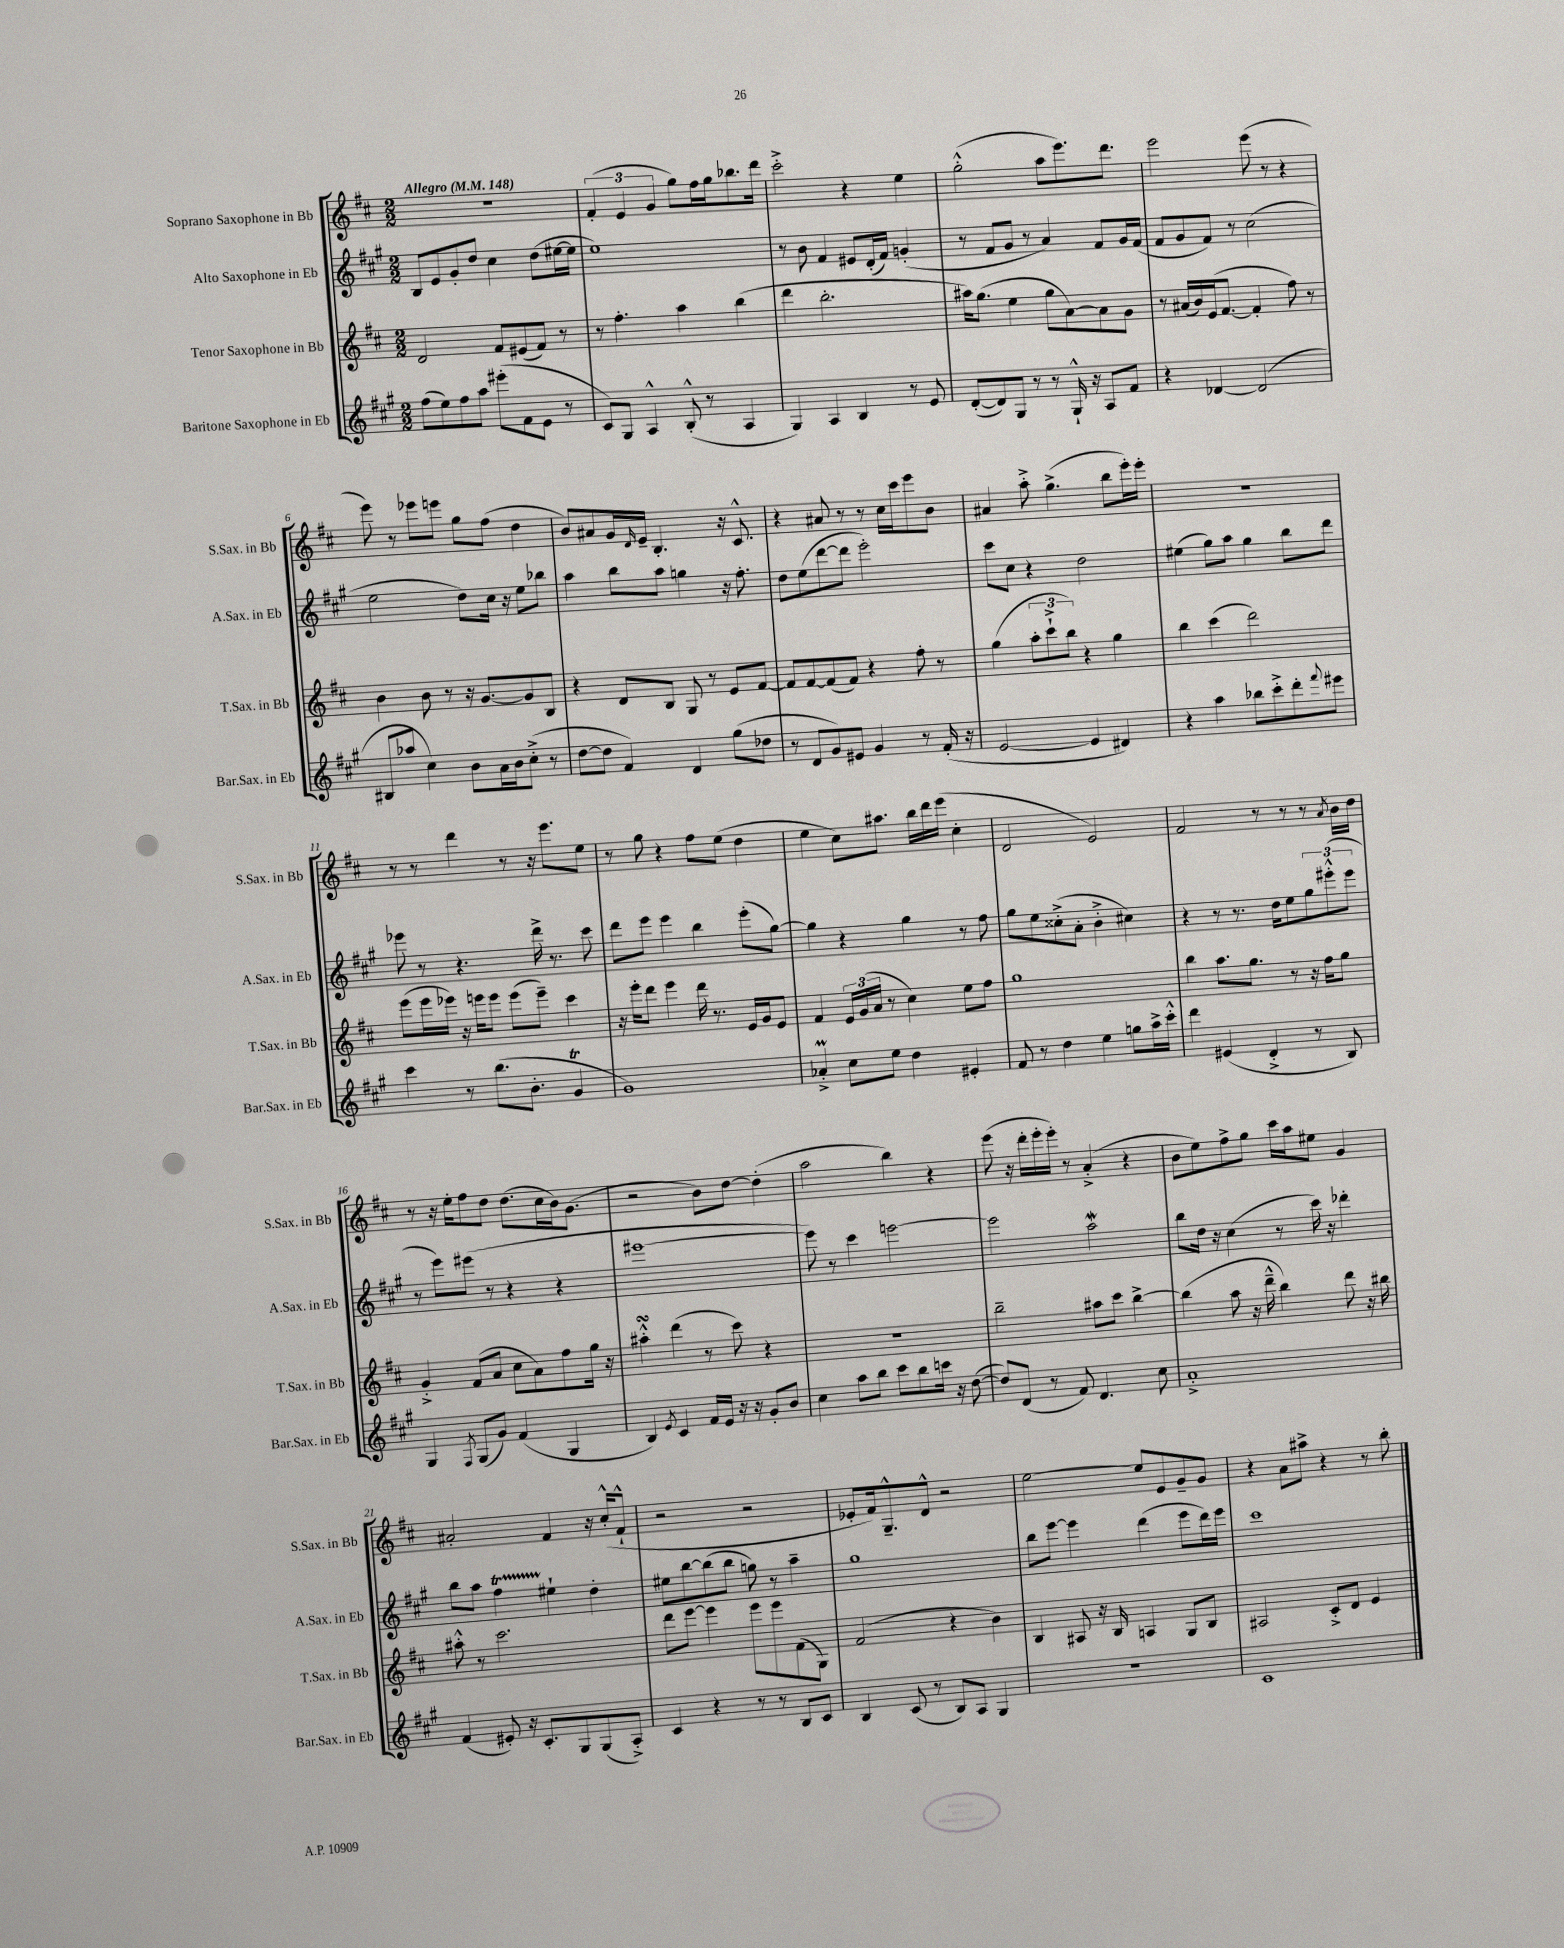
<<
\new StaffGroup <<
\new Staff = "s0" \with { instrumentName = "Soprano Saxophone in Bb" shortInstrumentName = "S.Sax. in Bb" } {
    \clef treble \key d \major \numericTimeSignature \time 2/2 \tempo "Allegro" 4 = 148
    r1 |
    \tuplet 3/2 { fis'4-.( e'4 g'4 } g''8) fis''16 g''16 bes''8. d'''16 |
    cis'''2-.-> r4 e''4 |
    g''2-.-^( a''8 e'''8.) d'''8. |
    e'''2 e'''8( r8 r4 |
    e'''8) r8 ees'''8 e'''8 g''8 fis''8( d''4 |
    b'8) ais'8 g'16 \grace { d'16 } e'16-- b4.-. r16 cis'8.-^ |
    r4 ais'8 r8 r8 cis''16 cis'''16 e'''8 b'8 |
    ais'4 a''8-.-> g''4.->( b''8 e'''16-.) e'''16-. |
    r1 |
    r8 r8 d'''4 r8 r16 e'''8. e''8 |
    r8 g''8 r4 fis''8 e''8( d''4 |
    e''4 cis''8) ais''8. b''16 d'''16 e'''16( cis''4-. |
    d'2 e'2) |
    fis'2 r8 r8 r8 \acciaccatura { a'8 } b'16 d''16 |
    r8 r16 e''16-. fis''8 d''8 d''8.( cis''16 b'16) g'8.( |
    r2 b'8) d''8~ d''4-.( |
    a''2 b''4) r4 |
    e'''8( r16 d'''16-. e'''16-. e'''16-.) r8 a'4-.->( r4 |
    b'8 e''8) fis''8-> g''8 cis'''16 a''16 eis''8 g'4 |
    ais'2-. fis'4 r16 cis''16-.-^( fis'8-!-^ |
    r2 r2 |
    ees'8-. fis'16) g8.---^ d'8-^ r2 |
    e''2~ e''8 e'8 g'8-- g'8 |
    r4 a'8 ais''8-> r4 r8 b''8-. \bar "|." |
}
\new Staff = "s1" \with { instrumentName = "Alto Saxophone in Eb" shortInstrumentName = "A.Sax. in Eb" } {
    \clef treble \key a \major \numericTimeSignature \time 2/2
    b8 e'8 gis'8-. d''8 cis''4 d''8( eis''16~ eis''16 |
    e''1) |
    r8 b'8 fis'4 eis'8 d'16-.( fis'16) g'4-.( |
    r8 fis'8 gis'8 r8 a'4) fis'8 gis'16 fis'16( |
    fis'8 gis'8 fis'8) r8 cis''2( |
    e''2 d''8) cis''16 r16 e''8 bes''8 |
    a''4 b''8 a''8 g''4 r16 fis''8.-. |
    d''8 e''8( d'''8~ d'''8 e'''2-.) |
    cis'''8 cis''8 r4 d''2 |
    eis''4( gis''8) a''8 gis''4 b''8 d'''8 |
    ees'''8 r8 r4. d'''16-> r8. cis'''8 |
    d'''8 e'''8 e'''4 b''4 e'''8-.( gis''8~) |
    gis''4 r4 gis''4 r8 fis''8 |
    gis''8 e''8 cisis''8-.->( a'8-. b'4-.-> cis''4) |
    r4 r8 r8. d''16 e''8 \tuplet 3/2 { gis''8 eis'''8-.-^( eis'''8 } |
    r8 e'''8) eis'''8( r8 r4 r4 |
    eis'''1~ |
    eis'''8) r8 cis'''4 e'''2~ |
    e'''2 a''2\mordent |
    b''8 d''16 r16 cis''4( r8 cis'''16) r16 des'''4-. |
    b''8 a''8 fis''4\startTrillSpan eis''4-!\stopTrillSpan d''4-. |
    eis''8 b''8~ b''8( b''8 g''8) r8 a''4-- |
    gis''1 |
    b''8 e'''8~ e'''4 d'''4( e'''8 d'''16) e'''16 |
    cis'''1 \bar "|." |
}
\new Staff = "s2" \with { instrumentName = "Tenor Saxophone in Bb" shortInstrumentName = "T.Sax. in Bb" } {
    \clef treble \key d \major \numericTimeSignature \time 2/2
    d'2 fis'8 eis'8( fis'8) r8 |
    r8 fis''4.-. a''4 b''4( |
    d'''4 b''2.-. |
    ais''16) g''8.( e''4 g''8 a'8~) a'8 g'8 |
    r8 ais'16( b'16) e'16( fis'8.~ fis'4-. fis''8) r8 |
    b'4 b'8 r8 r16 g'8.~ g'8 b8 |
    r4 d'8 b8 g8 r8 e'8 fis'8~ |
    fis'8 fis'8~ fis'8( fis'8) r4 fis''8-. r8 |
    g''4( \tuplet 3/2 { a''8-. cis'''8-!-> b''8) } r4 g''4 |
    b''4 cis'''4( d'''2) |
    e'''8( e'''16 ees'''16) r16 e'''16 e'''8 e'''8( e'''8--) cis'''4 |
    r16 e'''16-. d'''8 e'''4 d'''16 r8. e'16 g'16 e'8 |
    fis'4 \tuplet 3/2 { e'16 g'16( a'16 } r8 cis''4) e''8 fis''8 |
    g''1 |
    b''4 a''8. g''8. r8 r16 fis''16 g''8 |
    g'4-.-> fis'8( a'8 cis''8 a'8) fis''8 g''16 r16 |
    ais''4-.-^\turn d'''4( r8 cis'''8) r4 |
    r1 |
    b''2-- ais''8 cis'''8 b''4~-> |
    b''4( a''8 r16 d'''16---^ b''4) d'''8 r16 bis''16 |
    ais''8-.-^ r8 cis'''2. |
    d'''8 e'''8~ e'''4 e'''8 e'''8 fis'8( g8) |
    fis'2( r4 b'4) |
    b4 ais8 r16 b16 a4 g8 b8 |
    ais2 cis'8-.-> d'8 e'4 \bar "|." |
}
\new Staff = "s3" \with { instrumentName = "Baritone Saxophone in Eb" shortInstrumentName = "Bar.Sax. in Eb" } {
    \clef treble \key a \major \numericTimeSignature \time 2/2
    fis''8( e''8) fis''8 a''8 eis'''8-.( fis'8 e'8 r8 |
    cis'8) gis8 a4-^ b8-.-^( r8 a4 |
    gis4) a4 b4 r8 e'8 |
    d'8~-.( d'8) gis8 r8 r8 gis16-!-^ r16 a8 fis'8 |
    r4 des'4~ des'2( |
    bis8 aes''8 cis''4) b'8 a'16 b'16 cis''8-.->( r8 |
    d''8~ d''8 fis'4) d'4 gis''8( des''8 |
    r8 d'8 gis'8) eis'8 gis'4 r8 fis'16-.( r16 |
    e'2~ e'4 dis'4) |
    r4 a''4 bes''8 cis'''8-.-> d'''8-. \appoggiatura { fis'''8 } eis'''8 |
    cis'''4 r8 b''8.( b'8.-. gis'4\trill |
    gis'1) |
    aes'4-.->\prall cis''8 e''8 d''4 eis'4-. |
    fis'8 r8 d''4 e''4 g''8 a''16-> cis'''16-.-^ |
    d'''4 eis'4( d'4-.-> r8 b8) |
    gis4 \acciaccatura { fis8 } gis8( gis'8) fis'4( gis4 |
    b4) \acciaccatura { e'8 } cis'4 fis'16 e'16 r16 r16 gis'8-. b'8 |
    cis''4 a''8 b''8 cis'''8 b''8 c'''16 r16 d''8~( |
    d''8) d'8( r8 fis'8) d'4. cis''8 |
    a'1-.-> |
    fis'4( eis'8-.) r16 cis'8.-. gis8 gis8( a8-.->) |
    cis'4 r4 r8 r8 b8 cis'8 |
    b4 cis'8( r8 b8) a8 gis4 |
    R1 |
    cis'1 \bar "|." |
}
>>
>>
